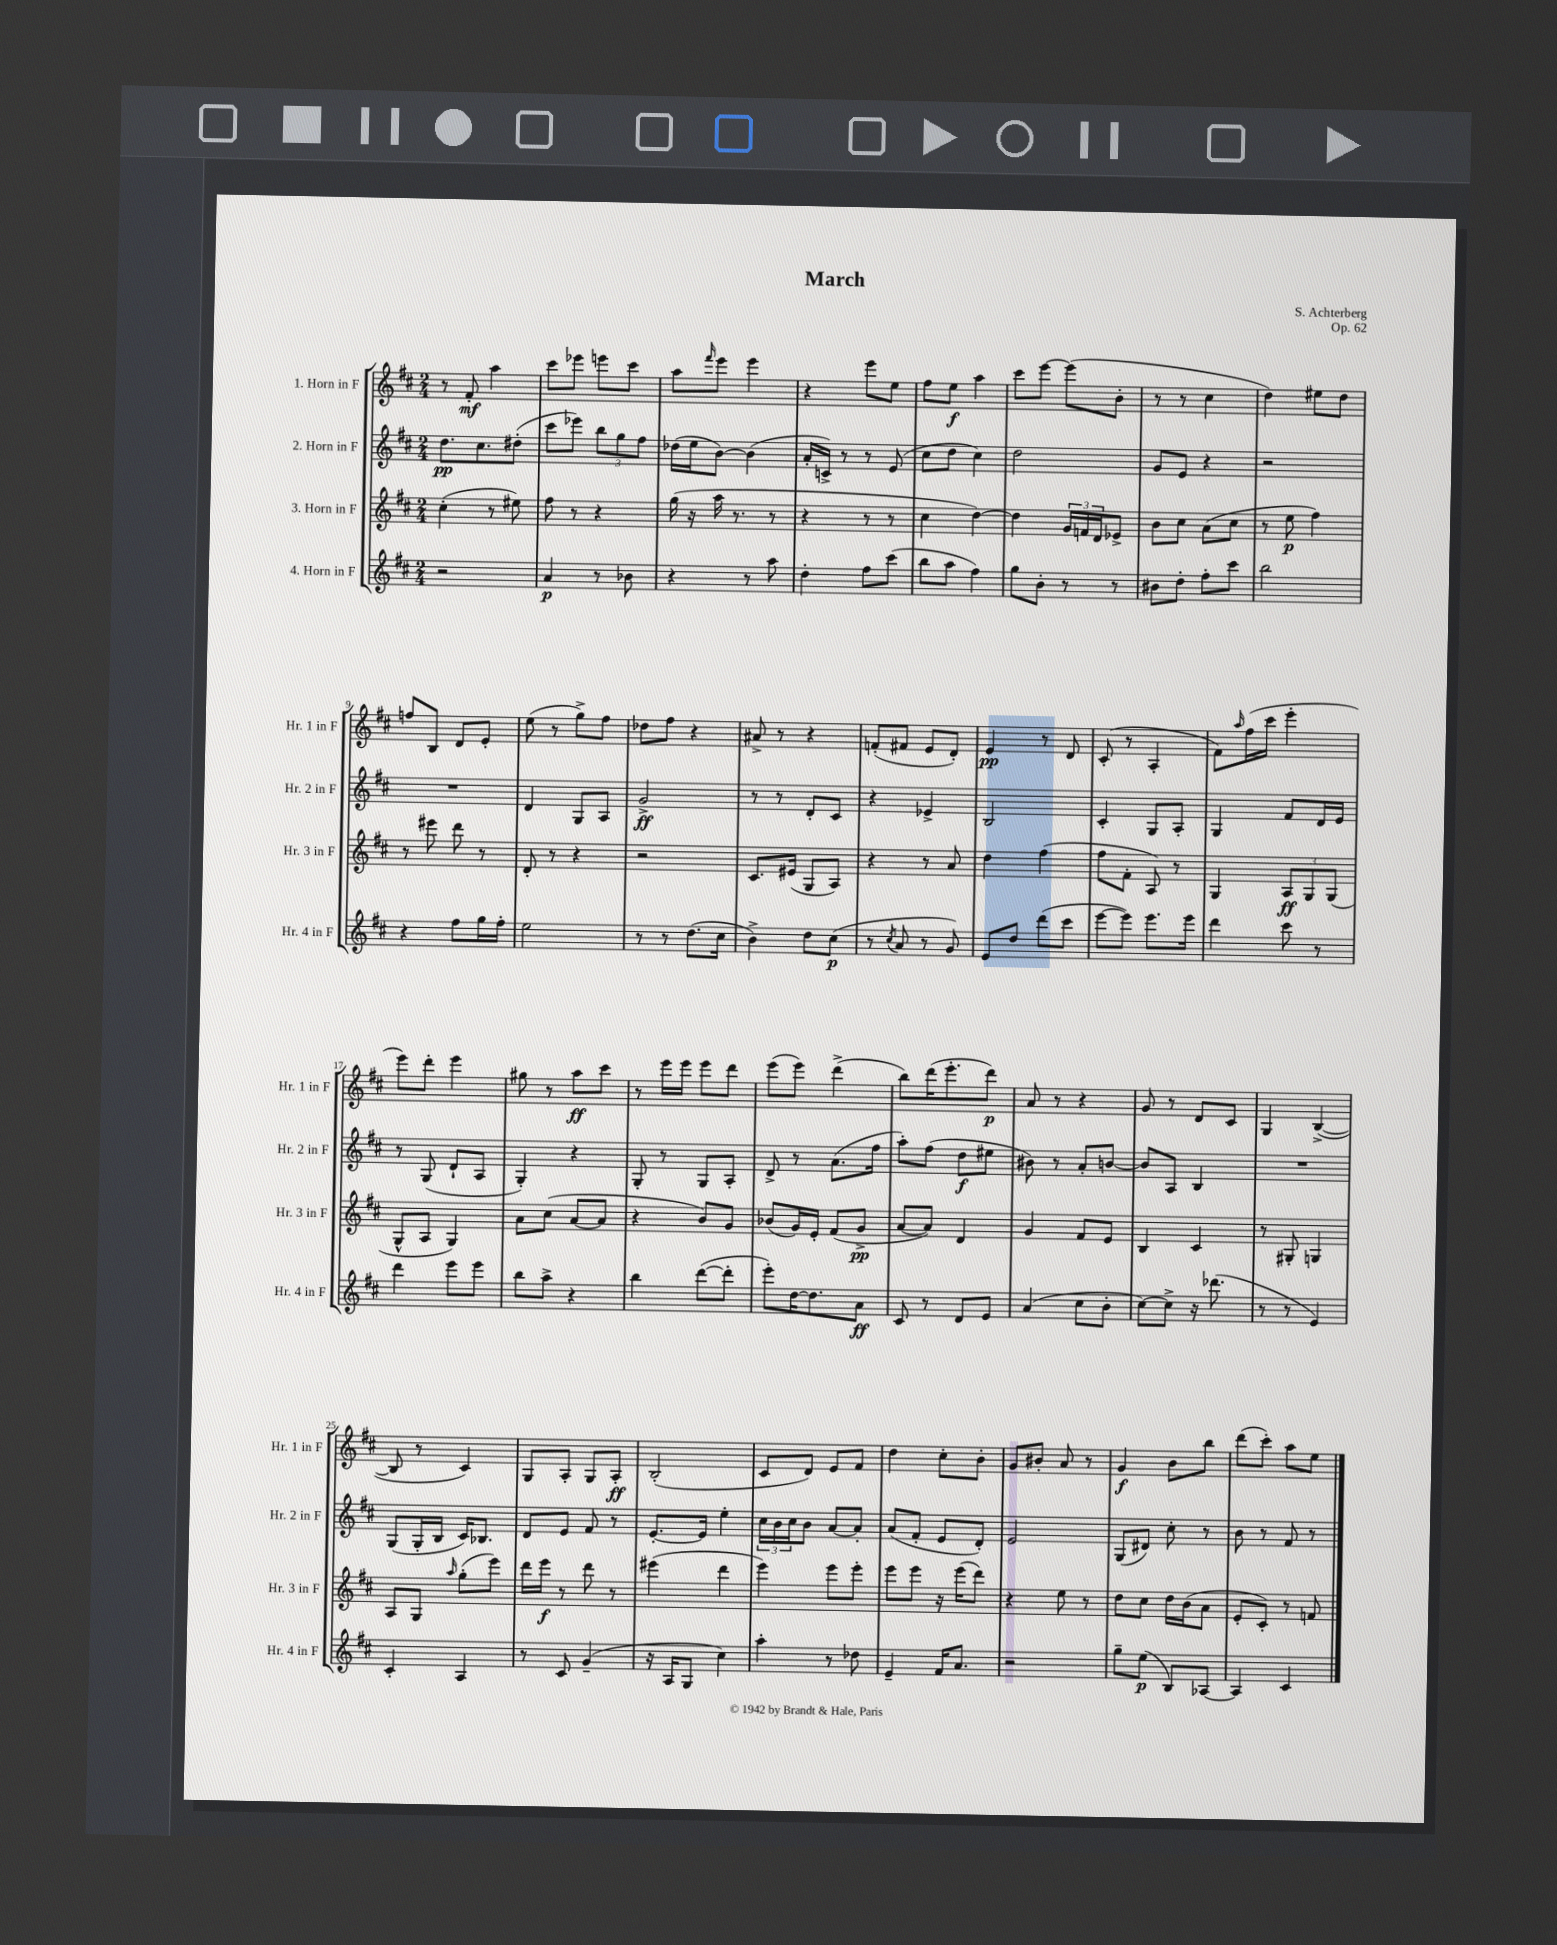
\header { title = "March" composer = "S. Achterberg" opus = "Op. 62" }
<<
\new StaffGroup <<
\new Staff = "s0" \with { instrumentName = "1. Horn in F" shortInstrumentName = "Hr. 1 in F" } {
    \clef treble \key d \major \numericTimeSignature \time 2/4
    r8 fis'8-.\mf a''4 |
    cis'''8 ees'''8 e'''8 cis'''8 |
    a''8 \grace { fis'''16 } e'''8 e'''4 |
    r4 e'''8 e''8 |
    fis''8 e''8\f a''4 |
    cis'''8 e'''8~ e'''8( b'8-. |
    r8 r8 cis''4 |
    d''4) eis''8 d''8 |
    f''8 b8 d'8 e'8-. |
    e''8( r8 g''8->) fis''8 |
    des''8 fis''8 r4 |
    ais'8-> r8 r4 |
    f'8-.( fis'8 e'8 d'8-.) |
    e'4\pp r8 d'8 |
    cis'8-.( r8 a4-. |
    fis'8) \grace { a''16 } fis''16( cis'''16 e'''4-. |
    e'''8) d'''8-. e'''4 |
    gis''8 r8 a''8\ff cis'''8 |
    r8 e'''16 e'''16 e'''8 d'''8 |
    e'''8( e'''8) d'''4->( |
    b''8) d'''16( e'''8.-. d'''8\p) |
    a'8 r8 r4 |
    g'8 r8 d'8 cis'8 |
    g4 b4~->( |
    b8 r8 cis'4) |
    g8 a8-. g8 a8-.\ff |
    b2-.( |
    cis'8 d'8) e'8 fis'8 |
    d''4 cis''8-. b'8-. |
    g'8 bis'8-. a'8 r8 |
    g'4\f b'8 b''8 |
    d'''8( cis'''8-.) a''8 e''8 \bar "|." |
}
\new Staff = "s1" \with { instrumentName = "2. Horn in F" shortInstrumentName = "Hr. 2 in F" } {
    \clef treble \key d \major \numericTimeSignature \time 2/4
    d''8.\pp cis''8. dis''8-.( |
    cis'''8 ees'''8) \tuplet 3/2 { b''8 g''8 fis''8 } |
    des''16( e''16 b'8~) b'4( |
    a'16-. c'16->) r8 r8 e'8( |
    cis''8 d''8 cis''4) |
    d''2 |
    g'8 e'8 r4 |
    r2 |
    R2 |
    d'4 g8 a8 |
    g'2->\ff |
    r8 r8 d'8-. cis'8 |
    r4 ees'4-> |
    b2 |
    cis'4-. g8 a8-. |
    g4 fis'8 d'16 e'16 |
    r8 g8( d'8-! a8 |
    g4-.) r4 |
    g8-. r8 g8 a8-. |
    d'8-> r8 a'8.( fis''16 |
    a''8-.) fis''8( d''8\f eis''8 |
    bis'8) r8 a'8-. b'8~ |
    b'8 a8 b4 |
    R2 |
    g8( g16-. b16 cis'16) bes8. |
    d'8 e'8 fis'8 r8 |
    e'8.~-. e'16 e''4-. |
    \tuplet 3/2 { cis''16 b'16 cis''16 } b'8 a'8~ a'8-. |
    a'8( fis'8-. e'8 d'8-.) |
    e'2 |
    g8( dis'8) cis''8-. r8 |
    b'8 r8 fis'8 r8 \bar "|." |
}
\new Staff = "s2" \with { instrumentName = "3. Horn in F" shortInstrumentName = "Hr. 3 in F" } {
    \clef treble \key d \major \numericTimeSignature \time 2/4
    cis''4-.( r8 eis''8) |
    fis''8 r8 r4 |
    g''16( r16 a''16 r8. r8 |
    r4 r8 r8 |
    cis''4 d''4~) |
    d''4 \tuplet 3/2 { g'16 f'16 d'16 } ees'8-> |
    b'8 cis''8 a'8( cis''8 |
    r8 e''8\p fis''4) |
    r8 eis'''8 d'''8 r8 |
    d'8-. r8 r4 |
    r2 |
    cis'8. eis'16( g8 a8) |
    r4 r8 a'8 |
    d''4 fis''4( |
    fis''8 fis'8-. a8) r8 |
    g4 \tuplet 3/2 { a8\ff g8 g8( } |
    g8-^ a8 g4) |
    a'8 cis''8( a'8~ a'8 |
    r4 b'8) g'8 |
    bes'8( g'16) e'16-. fis'8( g'8->\pp |
    a'8~ a'8) d'4 |
    g'4 fis'8 e'8 |
    b4 cis'4 |
    r8 gis8-. g4 |
    a8 g8 \grace { a''16 } g''8-.( e'''8) |
    d'''16 e'''16\f r8 d'''8 r8 |
    eis'''4( d'''4 |
    e'''4) e'''8 e'''8-. |
    e'''8 e'''8 r16 e'''16( d'''8) |
    r4 e''8 r8 |
    d''8 cis''8 d''16 b'16( a'8 |
    e'8-. cis'8-.) r8 f'8 \bar "|." |
}
\new Staff = "s3" \with { instrumentName = "4. Horn in F" shortInstrumentName = "Hr. 4 in F" } {
    \clef treble \key d \major \numericTimeSignature \time 2/4
    r2 |
    a'4\p r8 bes'8 |
    r4 r8 a''8 |
    d''4-. fis''8 cis'''8( |
    b''8 a''8 fis''4) |
    g''8 b'8-. r8 r8 |
    bis'8 d''8-. fis''8-. cis'''8 |
    b''2 |
    r4 fis''8 g''16 fis''16-. |
    e''2 |
    r8 r8 d''8.( cis''16 |
    b'4->) d''8 cis''8\p( |
    r8 \acciaccatura { cis''8 } a'8 r8 g'8) |
    e'8 d''8 d'''8( cis'''8 |
    e'''8~ e'''8) e'''8. e'''16 |
    d'''4 cis'''8 r8 |
    d'''4 e'''8 e'''8 |
    b''8 a''8-> r4 |
    b''4 d'''8~( d'''8-. |
    e'''8-.) d''16~ d''8. a'8\ff |
    cis'8 r8 d'8 e'8 |
    a'4( cis''8 b'8-. |
    cis''8~) cis''8-> r16 des'''8.( |
    r8 r8 e'4) |
    cis'4-. a4 |
    r8 cis'8 g'4--( |
    r16 a16 g8 cis''4) |
    a''4-. r8 des''8 |
    e'4-- fis'16 a'8. |
    r2 |
    g''8-- e''8\p( b8) aes8~ |
    aes4 cis'4 \bar "|." |
}
>>
>>
